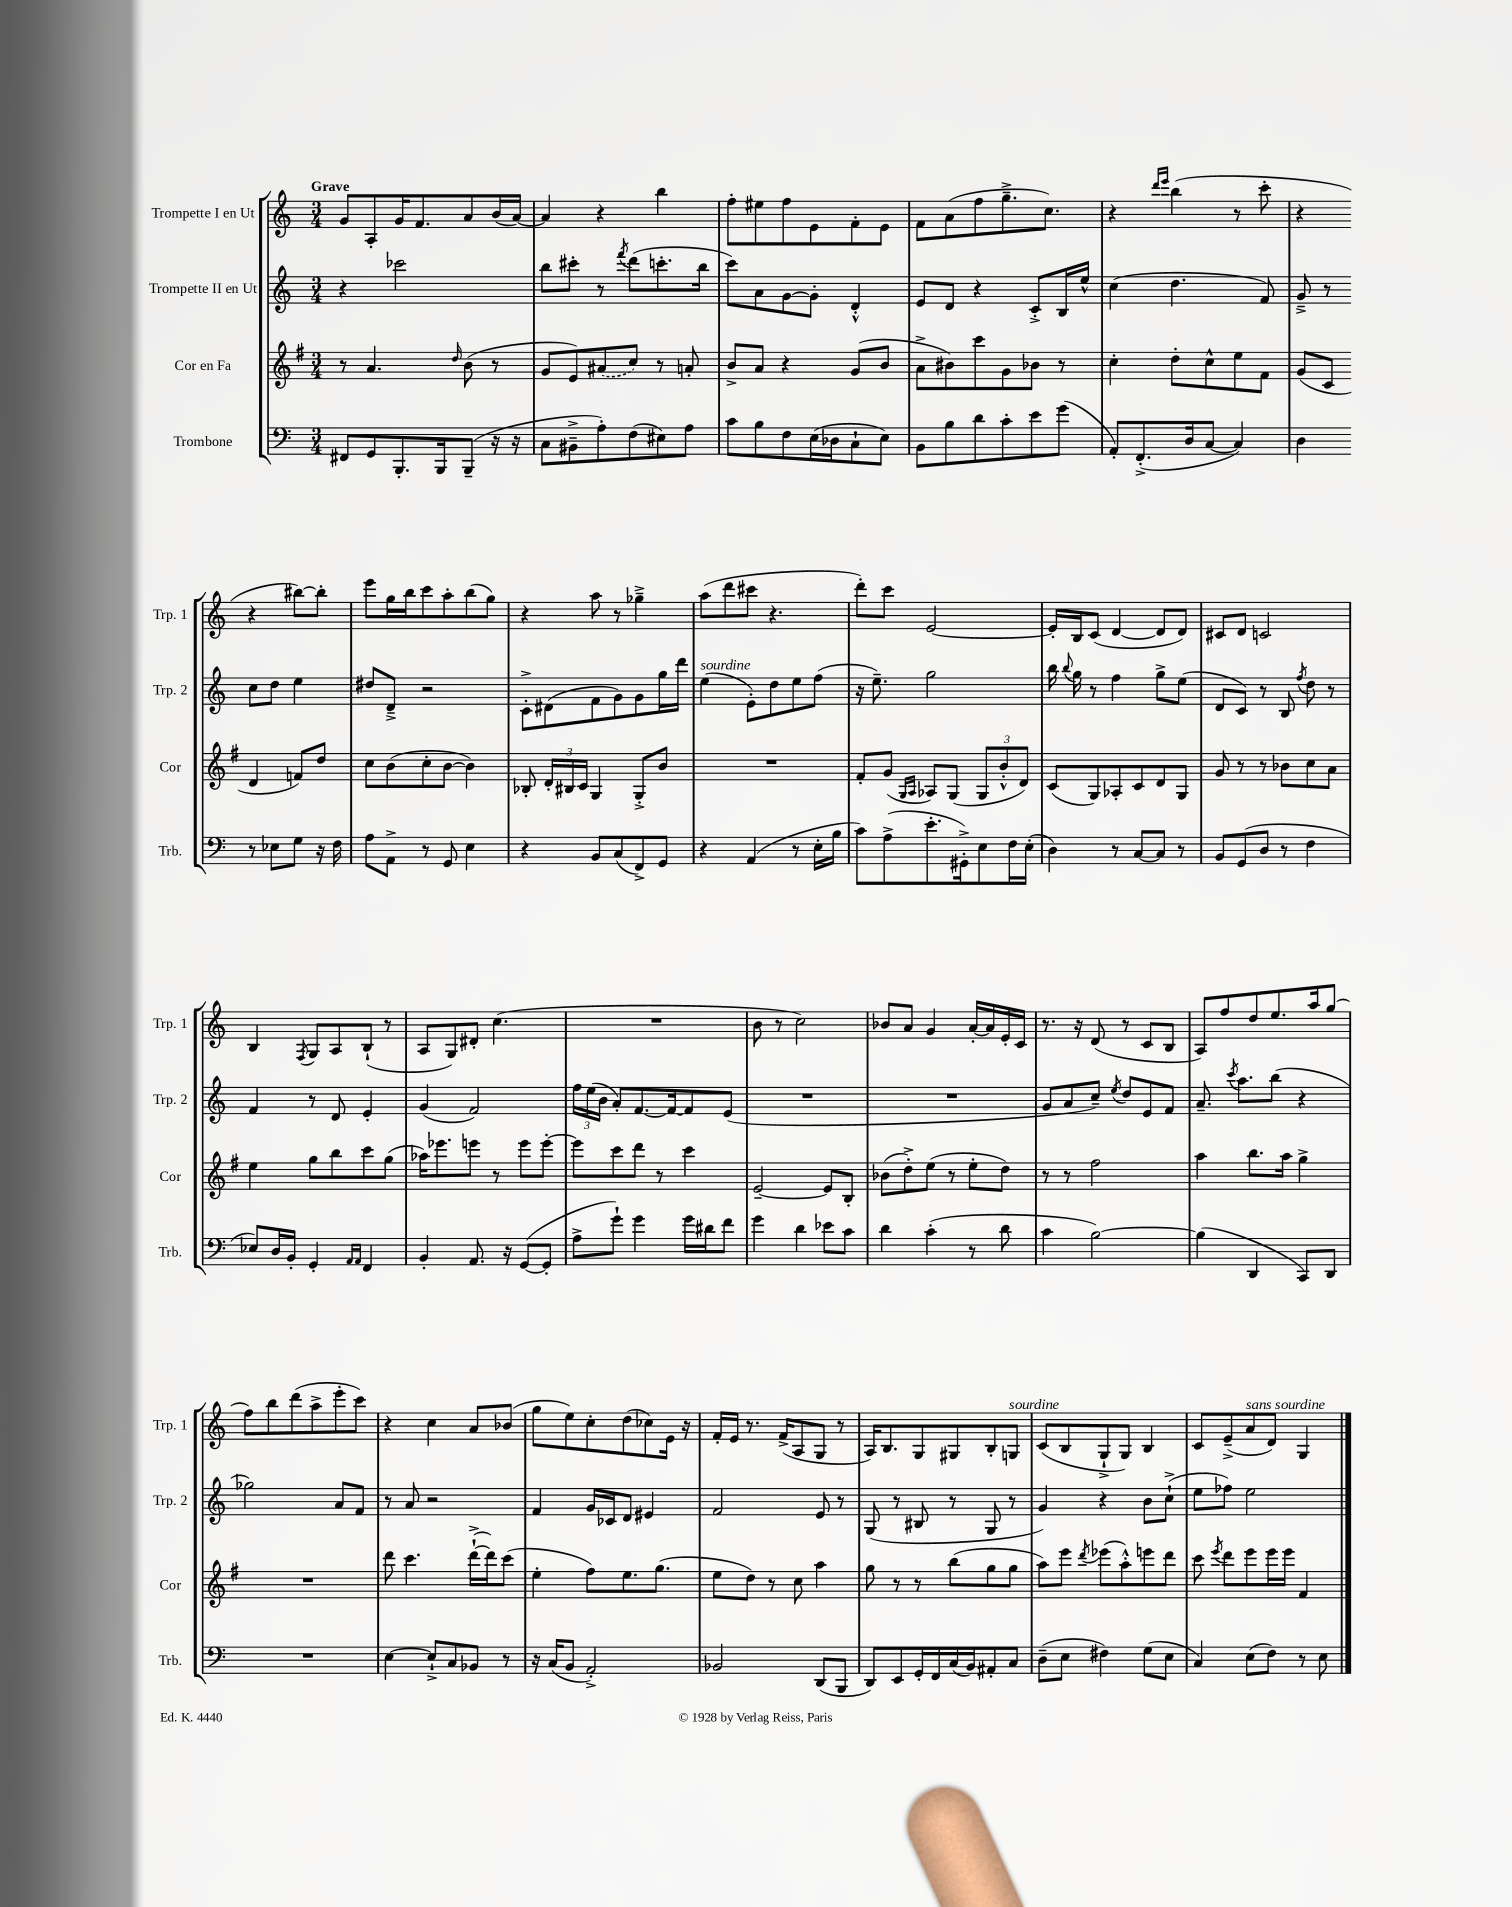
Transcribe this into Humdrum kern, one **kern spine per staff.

**kern	**kern	**kern	**kern
*part4	*part3	*part2	*part1
*staff4	*staff3	*staff2	*staff1
*I"Trombone	*I"Cor en Fa	*I"Trompette II en Ut	*I"Trompette I en Ut
*I'Trb.	*I'Cor	*I'Trp. 2	*I'Trp. 1
*clefF4	*clefG2	*clefG2	*clefG2
*k[]	*k[f#]	*k[]	*k[]
*M3/4	*M3/4	*M3/4	*M3/4
=1	=1	=1	=1
!	!	!	!LO:TX:a:B:t=Grave
8FF#X/L	8r	4r	8g/L
8GG/	4.a/	.	8A'/
8.BBB'/	.	2ccc-X\	16g/K
.	.	.	8.f/
16BBB/k	.	.	.
.	16qqdd/	.	.
(8BBB~/J	(8b\	.	8a/
16r	8r	.	(16b/L
16r	.	.	[16a/JJ)
=2	=2	=2	=2
8C\L	8g/L	8bb\L	4a/]
8BB#X~^\	8e/)	8ccc#X'\J	.
8A'\)	(8a#X/	8r	4r
.	.	8qfff/	.
(8F\	8cc/J)	(8ddd\L	.
8E#X\)	8r	8.cccn'\	4bb\
8A\J	8an'/	.	.
.	.	16bb\Jk	.
=3	=3	=3	=3
8c\L	8b^/L	8ccc\L)	8ff'\L
8B\	8a/J	8a\	8ee#X\
8F\	4r	[8g\	8ff\
(16E\L	.	8g'\J]	8e\
16D-X\J	.	.	.
8C`\	(8g/L	4d'^^/	8f'\
8E\J)	8b/J	.	8e\J
=4	=4	=4	=4
8BB\L	8a^\L	8e/L	8f\L
8B\	8b#X\)	8d/J	(8a\
8d\	8ccc\	4r	8ff\
8c'\	8g\	.	8.gg~^\
8e\	8b-X\J	8c'^/L	.
.	.	.	8.cc\J)
(8g\J	8r	16B/L	.
.	.	16ee^^/JJ	.
=5	=5	=5	=5
8AA'/L)	4cc'\	(4cc\	4r
(8.FF'^/	.	.	.
.	.	.	16qqddd/LL
.	.	.	16qqeee/JJ
.	8dd'\L	4.dd\	(4bb\
16D/k	.	.	.
[8C/J	8cc^^\	.	.
4C/])	8ee\	.	8r
.	8f#\J	8f/)	8ccc'\
=6	=6	=6	=6
4D\	(8g/L	8g~^/	4r
.	8c/J	8r	.
8r	4d/	8cc\L	4r
8E-X\L	.	8dd\J	.
8G\J	8fn/L)	4ee\	[8bb#X\L)
16r	8dd/J	.	8bb#'\J]
16F\	.	.	.
!!LO:LB:g=z
=7	=7	=7	=7
8A\L	8cc\L	8dd#X/L	8eee\L
8AA^\J	(8b\	8d~^/J	16gg\L
.	.	.	16bb\J
8r	8cc'\	2r	8ccc\
8GG/	[8b\J	.	8aa'\
4E\	4b\])	.	(8bb\
.	.	.	8gg\J)
=8	=8	=8	=8
4r	8B-X'/	8c'^\L	4r
.	24d'/LL	(8d#X\	.
.	24B#X/	.	.
.	24c/JJ	.	.
8BB/L	4G/	8f\	8aa\
(8C/	.	8g\)	8r
8FF^/)	8G'^/L	8g\	4gg-X~^\
8GG/J	8b/J	16gg\L	.
.	.	16ddd\JJ	.
=9	=9	=9	=9
!	!	!LO:TX:a:i:t=sourdine	!
4r	2.r	(4ee\	(8aa\L
.	.	.	8ddd\
(4AA/	.	8e'\L)	8ccc#X\J
.	.	8dd\	4.r
8r	.	8ee\	.
16E'\LL	.	(8ff\J	.
16B\JJ	.	.	.
=10	=10	=10	=10
8c\L)	8f#'/L	16r	8ddd'\L)
.	.	8.ee~\)	.
(8A^\	(8g/J	.	8ccc\J
.	16qqG/LL	.	.
.	16qqA/JJ	.	.
8.e'\	8A-X/L)	2gg\	[2e/
.	(8G/J	.	.
16GG#X'^\k)	.	.	.
8E\	12G/L	.	.
.	12b'^^/	.	.
16F\L	.	.	.
.	12d/J)	.	.
(16E'\JJ	.	.	.
=11	=11	=11	=11
4D\)	(8c/L	16bb\	16e'/LL]
.	.	8qqbb/	.
.	.	16gg\	16B/J
.	8G/)	8r	(8c/J
8r	8A-X'/	4ff\	[4d/
[8C/L	8c/	.	.
8C/J]	8d/	8gg^\L	8d/L]
8r	8G/J	(8ee\J	8d/J)
=12	=12	=12	=12
8BB/L	8g/	8d/L	8c#X/L
(8GG/	8r	8c/J)	8d/J
8D/J	8r	8r	2cn/
8r	8b-X\L	8B/	.
.	.	8qff/	.
4F\	8cc\	8dd\	.
.	8a\J	8r	.
!!LO:LB:g=z
=13	=13	=13	=13
8E-X/L)	4ee\	4f/	4B/
16D/L	.	.	.
16BB'/JJ	.	.	.
.	.	.	8qF/
4GG'/	8gg\L	8r	8G/L
.	8bb\	8d/	8A/
16qqAA/LL	.	.	.
16qqAA/JJ	.	.	.
4FF/	8ccc\	4e'/	(8B`/J
.	(8gg\J	.	8r
=14	=14	=14	=14
4BB'/	16aa-X\KL)	(4g/	8A/L
.	8.eee-X\	.	.
.	.	.	8G/)
8.AA/	8eeen\J	2f/)	8d#X'/J
.	8r	.	(4.cc\
16r	.	.	.
([8GG/L	8eee\L	.	.
8GG'/J]	[8eee'\J	.	.
=15	=15	=15	=15
8A^\L	8eee\L]	24ff\LL	2.r
.	.	(24ee\	.
.	.	24b\JJ	.
8g`\J)	8ccc\	8a'/L)	.
4g\	8ddd\J	[8.f/	.
.	8r	.	.
.	.	16f/k_	.
16g\LL	4ccc\	8f/]	.
16d#X\J	.	.	.
8f\J	.	(8e/J	.
=16	=16	=16	=16
4g\	[2e~/	2.r	8b\
.	.	.	8r
4d\	.	.	2cc\)
8e-X\L	8e/L]	.	.
8c\J	8B'/J	.	.
=17	=17	=17	=17
4d\	(8b-X\L	2.r	8b-X/L
.	8dd'^\)	.	8a/J
(4c'\	(8ee\J	.	4g/
.	8r	.	.
8r	8ee'\L	.	[16a'/LL
.	.	.	16a/]
8d\	8dd\J)	.	16e'/
.	.	.	16c/JJ
=18	=18	=18	=18
4c\	8r	8g/L	8.r
.	8r	8a/	.
.	.	.	16r
[2B\)	2ff#\	8cc~/J)	(8d/
.	.	8qee/	.
.	.	8dd/L	8r
.	.	8e/	8c/L
.	.	8f/J	8B/J
=19	=19	=19	=19
(4B\]	4aa\	8.a~/	8A/L)
.	.	.	8ff/
.	.	8qccc/	.
.	.	8.aa\L	.
4DD/	8.bb\L	.	8dd/
.	.	(8bb\J	8.ee/
.	16aa\Jk	.	.
8CC/L)	4gg^\	4r	.
.	.	.	16aa/k
8DD/J	.	.	(8gg/J
!!LO:LB:g=z
=20	=20	=20	=20
2.r	2.r	2gg-X\)	8ff\L)
.	.	.	8bb\
.	.	.	(8ddd\
.	.	.	8aa^\
.	.	8a/L	8eee'\
.	.	8f/J	8ccc\J)
=21	=21	=21	=21
[4E\	8ddd\	8r	4r
.	4.ccc\	8a/	.
8E`^/L]	.	2r	4cc\
8C/	.	.	.
8BB-X/J	([16ddd`^\LL	.	8a/L
.	16ddd\J])	.	.
8r	(8ccc\J	.	(8b-X/J
=22	=22	=22	=22
16r	4ee'\	4f/	8gg\L
(16C/KL	.	.	.
8BB/J	.	.	8ee\)
2AA'^/)	8ff#\L)	16g/LL	8cc'\
.	.	16c-X/J	.
.	8.ee\	8d/J	(8dd\
.	.	4e#X/	8cc-X\)
.	(8.gg\J	.	.
.	.	.	16e\Jk
.	.	.	16r
=23	=23	=23	=23
2BB-X/	8ee\L	2f/	16f'/LL
.	.	.	16e/JJ
.	8dd\J)	.	8.r
.	8r	.	.
.	.	.	(16f^/KL
.	8cc\	.	8A/
(8DD/L	4aa\	8e/	8G/J
8BBB/J	.	8r	8r
=24	=24	=24	=24
8DD/L)	8gg\	(8G/	16A/KL)
.	.	.	8.B/
8EE/	8r	8r	.
16GG'/L	8r	8B#X/	8G/
16FF/	.	.	.
(16C/	(8bb\L	8r	8G#X/
16BB/J)	.	.	.
8AA#X'/	8gg\	8G/	8B'/
!	!	!	!LO:TX:a:i:t=sourdine
8C/J	8gg\J	8r	8Gn/J
=25	=25	=25	=25
(8D~\L	8aa\L)	4g/)	(8c/L
8E\J	8eee\J	.	8B/
.	8qddd/	.	.
4F#X\)	(8eee-X\L	4r	8G`^/
.	8aa'^^\)	.	8G/J)
(8G\L	8eeen\	8b\L	4B/
8E\J	8ddd\J	(8cc`^\J	.
=26	=26	=26	=26
4C/)	8ccc\	8ee\L	8c/L
.	8qeee/	.	.
.	8ddd\L	8ff-X\J)	(8e~^/
!	!	!	!LO:TX:a:i:t=sans sourdine
(8E\L	8eee\	2ee\	8a/
8F\J)	16eee\L	.	8d/J)
.	16eee\JJ	.	.
8r	4f#/	.	4G/
8E\	.	.	.
==	==	==	==
*-	*-	*-	*-
